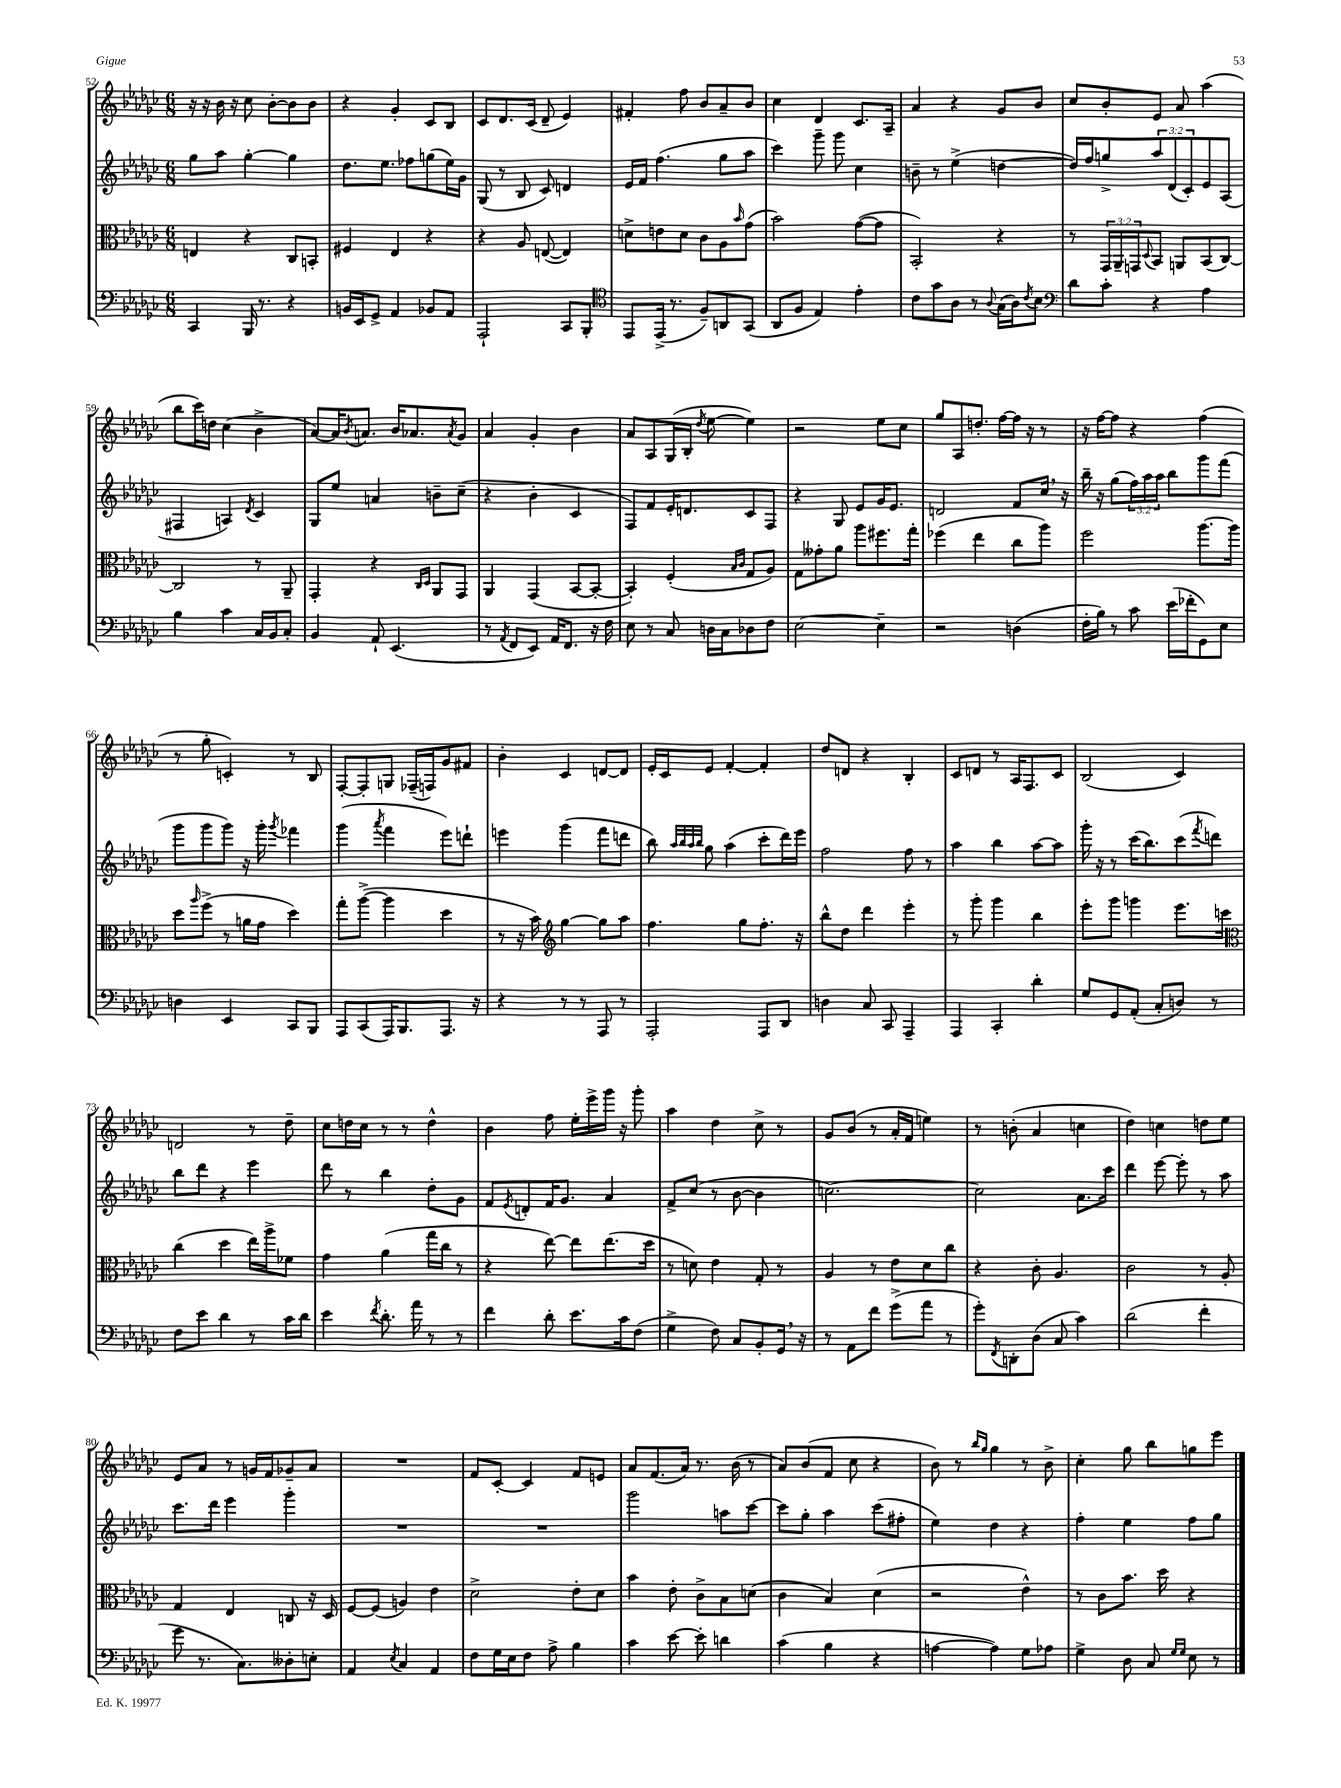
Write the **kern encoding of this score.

**kern	**kern	**kern	**kern
*staff4	*staff3	*staff2	*staff1
*clefF4	*clefC3	*clefG2	*clefG2
*k[b-e-a-d-g-c-]	*k[b-e-a-d-g-c-]	*k[b-e-a-d-g-c-]	*k[b-e-a-d-g-c-]
*M6/8	*M6/8	*M6/8	*M6/8
4CC-/	4E/	8gg-\L	16r
.	.	.	16r
.	.	8aa-\J	16b-\
.	.	.	16r
16BBB-/	4r	[4gg-'\	8cc-\
8.r	.	.	.
.	.	.	[8b-'\L
4r	8C-/L	4gg-\]	8b-\]
.	8BB'/J	.	8b-\J
=	=	=	=
16BB/LL	4F#/	8.dd-\L	4r
16EE-/J	.	.	.
8GG-^/J	.	.	.
.	.	8.ee-\J	.
4AA-/	4E-/	.	4g-'/
.	.	8ff-\L	.
8BB-/L	4r	(8gg\	8c-/L
8AA-/J	.	16ee-\L)	8B-/J
.	.	16g-\JJ	.
=	=	=	=
2AAA-`/	4r	(8G-/	8c-/L
.	.	8r	8.d-/
.	8A-/	8B-/	.
.	.	.	(16c-/Jk
.	([8E/	8c-/)	8d-~/
8CC-/L	4E/])	4d/	4e-/)
8BBB-'/J	.	.	.
=	=	=	=
*clefC4	*	*	*
8EE-/L	8d^\L	16e-/LL	4f#'/
.	.	16f/JJ	.
(16EE-^/Jk	8e\	(4.ff\	.
8.r	.	.	.
.	8d\J	.	8ff\
8F~/L)	8c-\L	.	8b-/L
8AA/	8A-\	8gg-\L	8a-~/
.	16qqb-/	.	.
(8GG-/J	(8g-\J	8aa-\J	8b-/J
=	=	=	=
8AA-/L	2b-\)	4ccc-\)	4cc-\
8F/J	.	.	.
4E-/)	.	8ggg-~\	4d-/
.	.	8ggg-\	.
4e-'\	([8g-\L	4cc-\	8.c-/L
.	8g-\]J	.	.
.	.	.	16A-~/Jk
=	=	=	=
8c-\L	2BB-'/)	8b~\	4a-/
8g-\	.	8r	.
8A-\J	.	(4ee-^\	4r
8r	.	.	.
8qqA-/	.	.	.
(16G-\LL	4r	[4dd\	8g-/L
16A-\J)	.	.	.
8qc-/	.	.	.
8B-\J	.	.	8b-/J
=	=	=	=
*clefF4	*	*	*
8d-\L	8r	16dd/]LL)	8cc-/L
.	.	16ff/J	.
8c-'\J	24GG-/LL	8gg^/	8b-'/
.	24AA-~/	.	.
.	24GG/J	.	.
.	8qqD-/	.	.
4r	8BB-/J	12aa-/	8e-/J
.	.	(12d-/	.
.	8AA/L	.	8a-/
.	.	12c-'/)	.
4A-\	(8BB-/	8e-/	(4aa-\
.	[8C-/J)	(8A-/J	.
=	=	=	=
4B-\	2C-/]	4F#/	8bb-\L
.	.	.	16ccc-\L)
.	.	.	16dd\JJ
4c-\	.	4A/)	(4cc-\
.	.	8qd-/	.
16C-/LL	8r	4c-/	4b-^\
16BB-/J	.	.	.
8C-'/J	8AA-~/	.	.
=	=	=	=
4BB-/	4GG-'/	8G-/L	[8a-/L)
.	.	8ee-/J	16a-/]K
.	.	.	8qb-/
.	.	.	8.a/J
8AA-`/	4r	4a/	.
(4.EE-/	.	.	16b-/LK
.	.	.	8.a-/
.	16qqC-/LL	.	.
.	16qqD-/JJ	.	.
.	8AA-/L	8b~\L	.
.	.	.	8qa-/
.	8GG-/J	(8cc-~\J	8g-/J
=	=	=	=
8r	4AA-/	4r	4a-/
8qAA-/	.	.	.
8FF/L	.	.	.
8EE-/J)	(4GG-/	4b-'\	4g-'/
16AA-/LK	.	.	.
8.FF/J	.	.	.
.	[8BB-/L	4c-/	4b-\
16r	8BB-'/_J	.	.
16F\	.	.	.
=	=	=	=
8E-\	4BB-'/])	8F/L)	8a-/L
8r	.	8f/	8A-/
8C-/	(4F'/	16e-'/K	(16G-/L
.	.	8.d/	16B-'/JJ
.	.	.	8qdd-/
16D\LL	.	.	[8ee-\
16C-\J	.	.	.
.	16qqB-/LL	.	.
.	16qqc-/JJ	.	.
8D-\	8G-/L	8c-/	4ee-\])
8F\J	8A-/J)	8F/J	.
=	=	=	=
[2E-\	8G-\L	4r	2r
.	8g--'\	.	.
.	8a-\J	8G-/	.
.	8aa-\L	8e-/L	.
4E-~\]	8.ff#\	16g-/K	8ee-\L
.	.	8.e-/J	.
.	.	.	8cc-\J
.	16gg-'\Jk	.	.
=	=	=	=
2r	(4ff-\	2d/	8gg-/L
.	.	.	8A-/
.	4ee-\	.	8.dd'/J
.	.	.	[16ff\LL
(4D\	8cc-\L	8f/L	16ff\]JJ
.	.	.	16r
.	8aa-\J)	16cc-/Jk	8r
.	.	16r	.
=	=	=	=
16F'\LL	2ff\	16bb-~\	16r
16B-\JJ)	.	16r	[16ff\LK
8r	.	(8gg-\L	8ff\]J
8c-\	.	24ff\L)	4r
.	.	24aa-\	.
.	.	24aa-\JJ	.
(16e-\LL	.	8bb-\L	.
16f-'\J	.	.	.
8GG-\)	[8.aa-\L	8ggg-\	(4ff\
8E-\J	.	(8fff\J	.
.	16aa-\]Jk	.	.
=	=	=	=
4D\	8dd-\L	8ggg-\L	8r
.	16qqaa-/	.	.
.	(8ff^\J	8ggg-\	8gg-'\
4EE-/	8r	8ggg-\J)	4c'/)
.	16a\LL	16r	.
.	16g-\JJ	16ggg-'\	.
.	.	8qggg-/	.
8CC-/L	4dd-\)	4fff-\	8r
8BBB-/J	.	.	8B-/
=	=	=	=
8AAA-/L	8gg-'\L	(4ggg-\	[8F'/L
(8CC-/	([8aa-^\J	.	8F'/]
.	.	8qaaa-/	.
16AAA-/K)	4aa-\]	4fff\	8G/J
8.BBB-/	.	.	.
.	.	.	(16F-~/LL
.	.	.	16F/J)
8.AAA-/J	4dd-\	8eee-\L)	8g-/
.	.	8ddd`\J	8f#/J
16r	.	.	.
=	=	=	=
4r	8r	4eee\	4b-'\
.	16r	.	.
.	16b-\)	.	.
*	*clefG2	*	*
8r	[4gg-\	(4ggg-\	4c-/
8r	.	.	.
8AAA-/	8gg-\]L	8fff\L	[8d/L
8r	8aa-\J	8ddd\J	8d/]J
=	=	=	=
2AAA-'/	4.ff\	8bb-\)	16e-'/LL
.	.	.	16c-/J
.	.	32qqaa-/LLL	.
.	.	32qqbb-/	.
.	.	32qqaa-/	.
.	.	32qqbb-/JJJ	.
.	.	8gg-\	8e-/J
.	.	(4aa-\	[4f'/
.	8gg-\L	.	.
8AAA-/L	8.ff'\J	8ccc-'\L	4f'/]
8DD-/J	.	16ddd-\L)	.
.	16r	16eee-\JJ	.
=	=	=	=
4D\	8bb-^^\L	2ff\	8dd-/L
.	8dd-\J	.	8d/J
8C-/	4ddd-\	.	4r
8CC-/	.	.	.
4AAA-~/	4eee-'\	8ff\	4B-'/
.	.	8r	.
=	=	=	=
4AAA-/	8r	4aa-\	8c-/L
.	8ggg-'\	.	8d/J
4CC-'/	4ggg-\	4bb-\	8r
.	.	.	16A-/LK
.	.	.	8.F/
4d-'\	4bb-\	[8aa-\L	.
.	.	8aa-\]J	8c-/J
=	=	=	=
8G-/L	8eee-'\L	16ggg-'\	(2B-/
.	.	16r	.
8GG-/	8ggg-\J	8r	.
(8AA-'/J	4ggg\	(16ccc-\LK	.
.	.	8.bb-\)	.
8C-'/L	.	.	.
8D/J)	8.eee-\L	(8ccc-\	4c-/)
.	.	8qfff/	.
8r	.	8ddd\J)	.
.	16ccc\Jk	.	.
=	=	=	=
*	*clefC3	*	*
8F\L	(4cc-\	8bb-\L	2d/
8e-\J	.	8ddd-\J	.
4d-\	4dd-\	4r	.
8r	16ee-\LL)	4eee-\	8r
.	16aa-^\J	.	.
16c-\LL	8f-\J	.	8dd-~\
16d-\JJ	.	.	.
=	=	=	=
4e-\	4g-\	8ddd-\	8cc-\L
.	.	8r	16dd\L
.	.	.	16cc-\JJ
8qf/	.	.	.
8.d-'\	(4a-\	4bb-\	8r
.	.	.	8r
16a-\	.	.	.
8r	16gg-\LL	8dd-'\L	4dd^^\
.	16cc-\JJ	.	.
8r	8r	8g-\J	.
=	=	=	=
4f\	4r	8f/L	4b-\
.	.	8qe-/	.
.	.	8d'/	.
8d-'\	[8ee-\)	16f/K	8ff\
.	.	8.g-/J	.
8.e-\L	8ee-\]L	.	16ee-'\LL
.	.	.	16eee-^\
.	(8.ee-\	4a-/	16ggg-\JJ
16c-\k	.	.	16r
(8F\J	.	.	8ggg-'\
.	16dd-\Jk	.	.
=	=	=	=
4G-^\	8r	8f^/L	4aa-\
.	8d\)	(8cc-/J	.
8F\)	4e-\	8r	4dd-\
8C-/L	.	[8b-\	.
8BB-'/	8G-'/	4b-\]	8cc-^\
16GG-/Jk	8r	.	8r
16r	.	.	.
=	=	=	=
8r	4A-/	[2.cc\)	8g-/L
8AA-\L	.	.	(8b-/J
8f\J	8r	.	8r
(8g-^\L	8e-\L	.	16a-'/LL
.	.	.	16f/JJ
8a-\J	8d-\	.	4ee\)
8r	8cc-\J	.	.
=	=	=	=
8g-'\L)	4r	2cc\]	8r
8qFF/	.	.	.
8DD'\	.	.	(8b'\
(8D-\J	8c-'\	.	4a-/
8C-/	4.A-/	.	.
4c-\)	.	8.a-\L	4cc\
.	.	16ccc-\Jk	.
=	=	=	=
(2d-\	2c-\	4ddd-\	4dd-\)
.	.	[8eee-\	4cc\
.	.	8eee-'\]	.
4f'\	8r	8r	8dd\L
.	8A-'/	8aa-\	8ee-\J
=	=	=	=
8g-\	4G-/	8.ccc-\L	8e-/L
8.r	.	.	8a-/J
.	.	16ddd-\Jk	.
.	4E-/	4eee-\	8r
8.C-\L)	.	.	.
.	.	.	16g/LL
.	.	.	16f/J
8D--'\	8C/	4ggg-'\	8g-~/
8E'\J	16r	.	8a-/J
.	16D-/	.	.
=	=	=	=
4AA-/	[8F/L	2.r	2.r
.	(8F/]J	.	.
8qE-/	.	.	.
4C-/	4A/)	.	.
4AA-/	4e-\	.	.
=	=	=	=
8F\L	2d-^\	2.r	8f/L
16G-\L	.	.	[8c-'/J
16E-\J	.	.	.
8F\J	.	.	4c-/]
8A-^\	.	.	.
4B-\	8e-'\L	.	8f/L
.	8d-\J	.	8e/J
=	=	=	=
4c-\	4b-\	2ggg-\	8a-/L
.	.	.	(8.f/
[8e-\	8e-'\	.	.
.	.	.	16a-/Jk)
8e-'\]	8c-^\L	.	8.r
4d\	8B-\	8aa\L	.
.	.	.	(16b-\
.	(8d\J	[8ccc-\J	8r
=	=	=	=
(4c-\	4c-\	8ccc-\]L	8a-/L)
.	.	8gg-'\J	(8b-/
4B-\	4B-/)	4aa-\	8f/J
.	.	.	8cc-\
4r	(4d-\	(8ccc-\L	4r
.	.	8ff#'\J	.
=	=	=	=
[4A\	2r	4ee-\)	8b-\)
.	.	.	8r
.	.	.	16qqbb-/LL
.	.	.	16qqgg-/JJ
4A\])	.	4dd-\	4gg-\
8G-\L	4e-^^\)	4r	8r
8A-\J	.	.	8b-^\
=	=	=	=
4G-^\	8r	4ff'\	4cc-'\
.	8c-\L	.	.
8D-\	8.b-\J	4ee-\	8gg-\
8C-/	.	.	8bb-\L
.	16dd-\	.	.
16qqG-/LL	.	.	.
16qqG-/JJ	.	.	.
8E-\	4r	8ff\L	8gg\
8r	.	8gg-\J	8eee-\J
==	==	==	==
*-	*-	*-	*-
